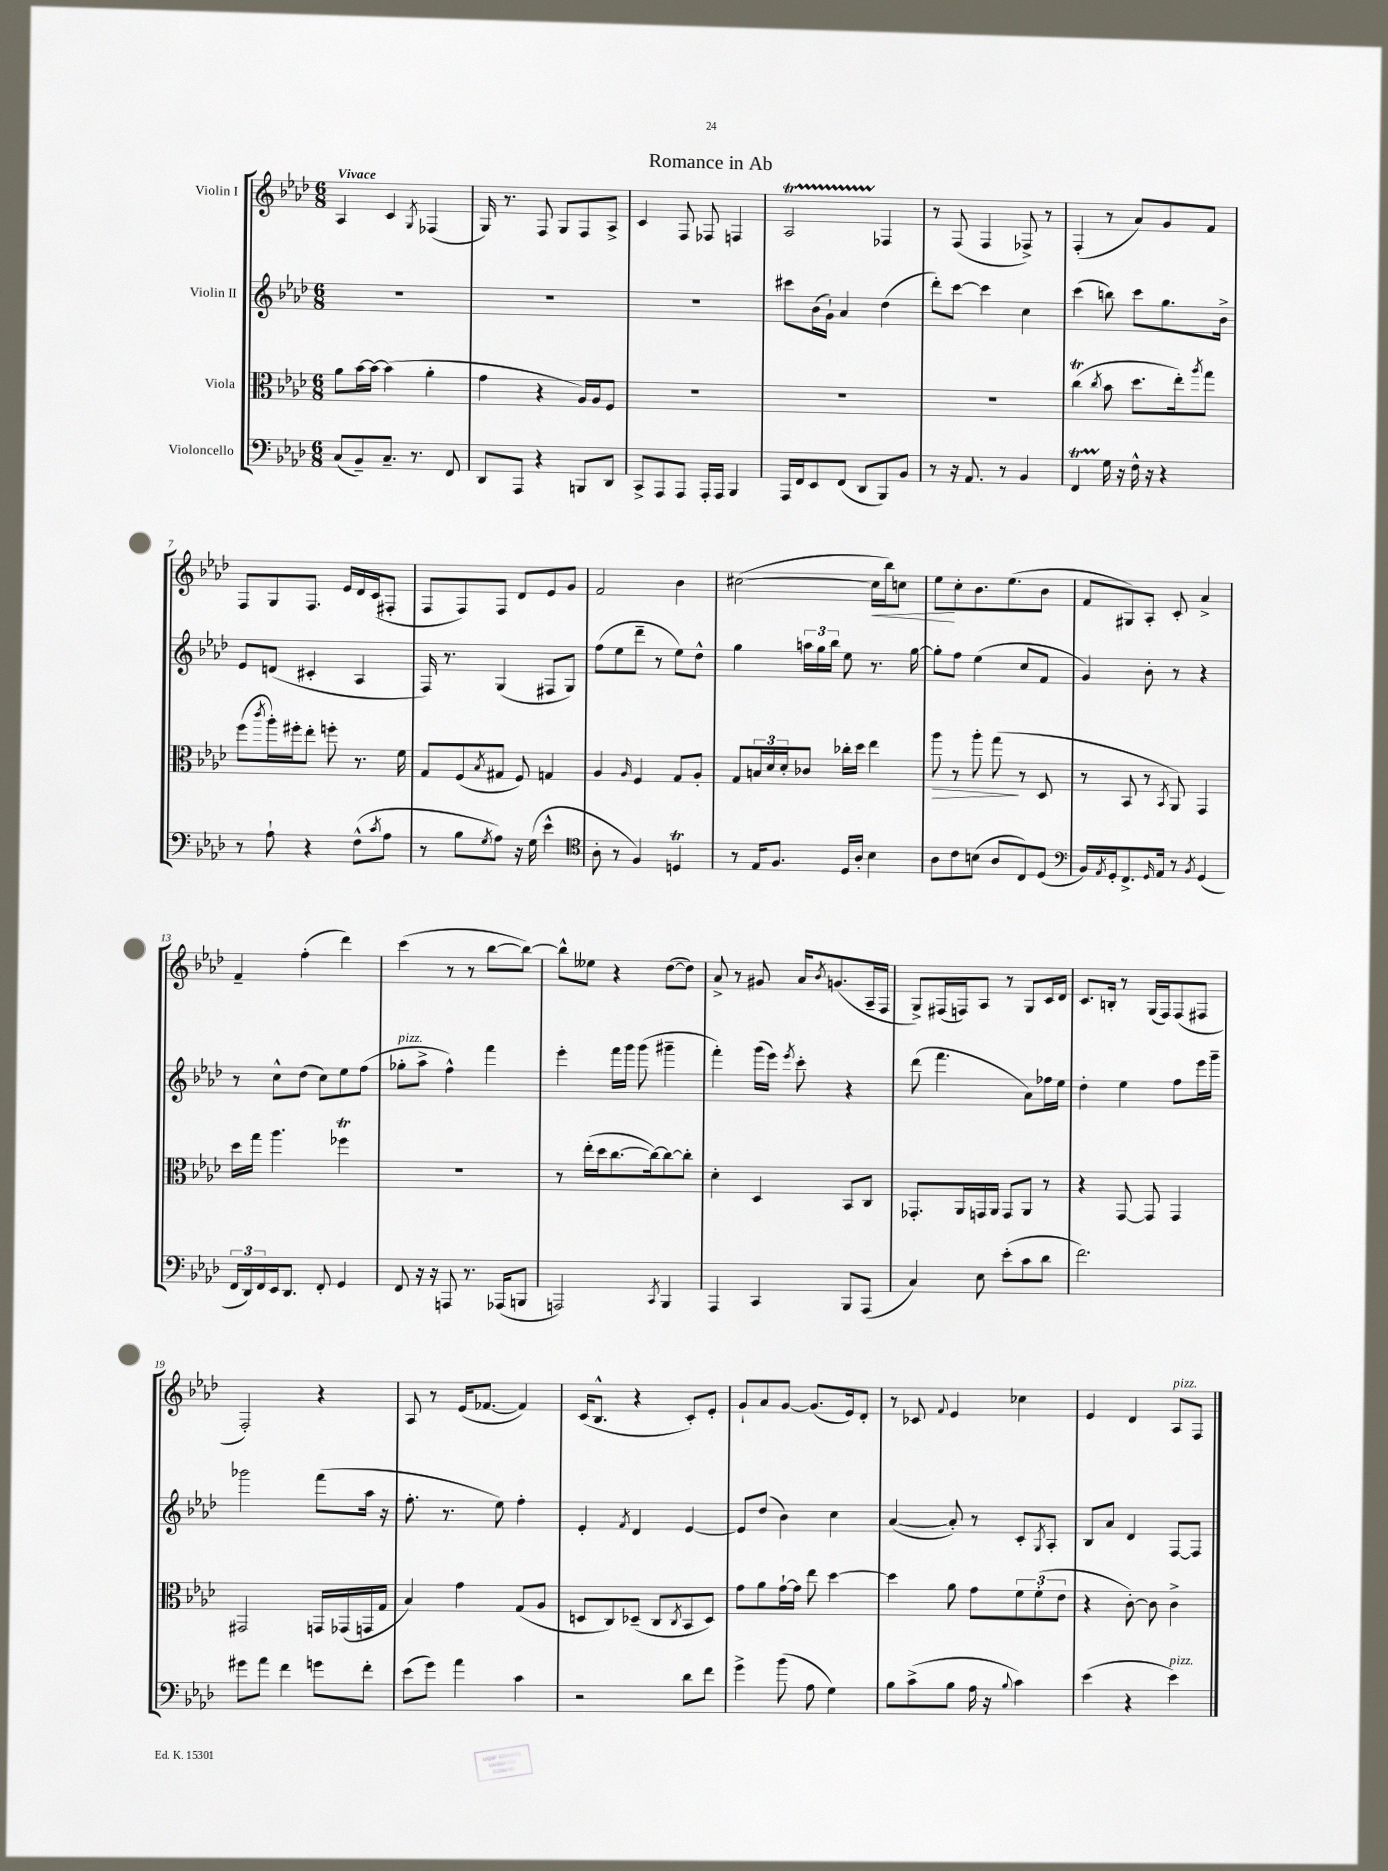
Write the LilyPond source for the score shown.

\header { title = "Romance in Ab" }
<<
\new StaffGroup <<
\new Staff = "s0" \with { instrumentName = "Violin I" } {
    \clef treble \key aes \major \numericTimeSignature \time 6/8 \tempo "Vivace"
    aes4 c'4 \acciaccatura { g8 } fes4( |
    g16) r8. f8 g8 f8 aes8-> |
    c'4 f8 fes8 f4 |
    aes2\startTrillSpan fes4\stopTrillSpan |
    r8 f8( f4 fes8->) r8 |
    f4-.( r8 aes'8) g'8 f'8 |
    f8 g8 f8. ees'16 des'16 c'16( fis8-. |
    f8 f8) f8 des'8 ees'8 g'8 |
    f'2 bes'4 |
    cis''2~( cis''16\< bes''16) c''8 |
    ees''8\! c''8-. bes'8. ees''8.( bes'8 |
    f'8 gis8) aes8-. c'8-. aes'4-> |
    f'4-- f''4-.( des'''4) |
    c'''4( r8 r8 bes''8~ bes''8~) |
    bes''8-^ eeses''8 r4 des''8~( des''8) |
    aes'8-> r8 gis'8 aes'16 \acciaccatura { bes'8 } g'8.( aes16-- f16 |
    g8->) fis16( f16) aes8 r8 g8 c'16 des'16 |
    c'8. b16-. r8 g16( f16) f8( fis8 |
    f2-.) r4 |
    aes8 r8 ees'16( fes'8.~ fes'4) |
    c'16( bes8.-^ r4 c'8-.) ees'8-. |
    g'8-! aes'8 g'8~ g'8.( ees'16) des'8-. |
    r8 ces'8 \appoggiatura { f'8 } ees'4 ces''4 |
    ees'4 des'4 aes8^\markup { \italic "pizz." } f8 \bar "|." |
}
\new Staff = "s1" \with { instrumentName = "Violin II" } {
    \clef treble \key aes \major \numericTimeSignature \time 6/8
    R2. |
    R2. |
    R2. |
    cis'''8 bes'16( g'16-!) aes'4 des''4( |
    des'''8-.) c'''8~ c'''4 c''4 |
    c'''4( b''8) c'''8 g''8. bes'16-> |
    ees'8 d'8( cis'4-. aes4 |
    f16) r8. g4( fis8 g8) |
    f''8( ees''8 des'''8-- r8 ees''8) des''8-^ |
    g''4 \tuplet 3/2 { a''16 g''16 bes''16 } ees''8 r8. g''16~ |
    g''8-. f''8 ees''4( c''8 f'8 |
    g'4) bes'8-. r8 r4 |
    r8 c''8-^ des''8( c''8) ees''8 f''8( |
    ges''8-.^\markup { \italic "pizz." } aes''8-> f''4-^) f'''4 |
    ees'''4-. f'''16 g'''16 g'''8( gis'''4-- |
    f'''4-.) g'''16( ees'''16) \acciaccatura { ees'''8 } c'''8-. r4 |
    des'''8( f'''4. aes'8) fes''16 ees''16 |
    des''4-. ees''4 f''8 ees'''16 g'''16-- |
    ges'''2 f'''8( aes''16 r16 |
    f''8.-. r8. ees''8) f''4-. |
    ees'4-. \acciaccatura { f'8 } des'4 ees'4~ |
    ees'8 des''8( bes'4) c''4 |
    aes'4~( aes'8-.) r8 c'8-. \acciaccatura { g8 } aes8-. |
    bes8 aes'8 des'4 f8~ f8 \bar "|." |
}
\new Staff = "s2" \with { instrumentName = "Viola" } {
    \clef alto \key aes \major \numericTimeSignature \time 6/8
    aes'8 bes'16~ bes'16~ bes'4( aes'4-. |
    g'4 r4 aes16) aes16 f8 |
    R2. |
    R2. |
    R2. |
    c''4\trill( \acciaccatura { c''8 } bes'8 des''8. ees''16-.) \acciaccatura { aes''8 } g''8 |
    f''8( \acciaccatura { c'''8 } aes''16-.) fis''16-. ees''8-. f''8-. r8. f'16 |
    g8 f8( \acciaccatura { bes8 } gis8 f8) g4 |
    aes4 \grace { aes16 } f4 g8 aes8-. |
    g8 \tuplet 3/2 { b16 des'16 des'16-. } ces'8 ces''16-. des''16 ees''4 |
    aes''8\> r8 aes''8-. g''8\!( r8 des8 |
    r8 bes,8 r8 \acciaccatura { bes,8 } aes,8) g,4 |
    des''16 g''16 aes''4. fes''4\trill |
    R2. |
    r8 ees''16-.( des''16 c''8.~ c''16~) c''8~ c''8-. |
    des'4-. des4 bes,8 c8 |
    ges,8.-. aes,16 g,16 aes,16 g,8 aes,8 r8 |
    r4 g,8~ g,8 g,4 |
    gis,2 g,16 ges,16( g,16 g16 |
    bes4) g'4 g8( aes8 |
    d8 c8) des8--( c8 \acciaccatura { c8 } bes,8 des8) |
    g'8 aes'8 g'16~-! g'16 ees''8 des''4~ |
    des''4 aes'8 g'8 \tuplet 3/2 { f'8 f'8-.( ees'8 } |
    r4 c'8~-.) c'8 c'4-> \bar "|." |
}
\new Staff = "s3" \with { instrumentName = "Violoncello" } {
    \clef bass \key aes \major \numericTimeSignature \time 6/8
    c8( bes,8--) c8.-- r8. f,8 |
    des,8 aes,,8 r4 b,,8 des,8 |
    c,8-> aes,,8 aes,,8 aes,,16-. aes,,16 bes,,4 |
    aes,,16 f,16 ees,8 f,8( des,8 bes,,8) bes,8 |
    r8 r16 aes,8. r8 bes,4 |
    f,4\startTrillSpan g16\stopTrillSpan r16 f16-^ r16 r4 |
    r8 aes8-! r4 f8-^( \acciaccatura { c'8 } aes8 |
    r8 bes8 \acciaccatura { g8 } aes8) r16 g16( ees'4-^ |
    \clef tenor aes8-. r8 f4) d4\trill |
    r8 ees16 f8. des16 aes16-. bes4 |
    aes8 c'8 b8( aes8 c8) des8( |
    \clef bass bes,16) \acciaccatura { aes,8 } g,16-. f,8.-> \grace { g,16 } aes,16 r8 \acciaccatura { bes,8 } g,4( |
    \tuplet 3/2 { f,16 des,16) f,16 } ees,16 des,8. f,8-. g,4 |
    f,8 r16 r16 a,,8 r8. aes,,16( b,,8 |
    a,,2) \acciaccatura { c,8 } bes,,4 |
    aes,,4 c,4 bes,,8 aes,,8( |
    c4) ees8 ees'8-.( c'8 des'8 |
    f'2.) |
    gis'8 aes'8 f'4 g'8 f'8-. |
    ees'8( g'8) aes'4 c'4 |
    r2 des'8 f'8 |
    g'4-> bes'8( aes8 g4) |
    bes8 c'8->( bes8 aes16 r16 \appoggiatura { bes8 } c'4) |
    ees'4( r4 ees'4^\markup { \italic "pizz." }) \bar "|." |
}
>>
>>
